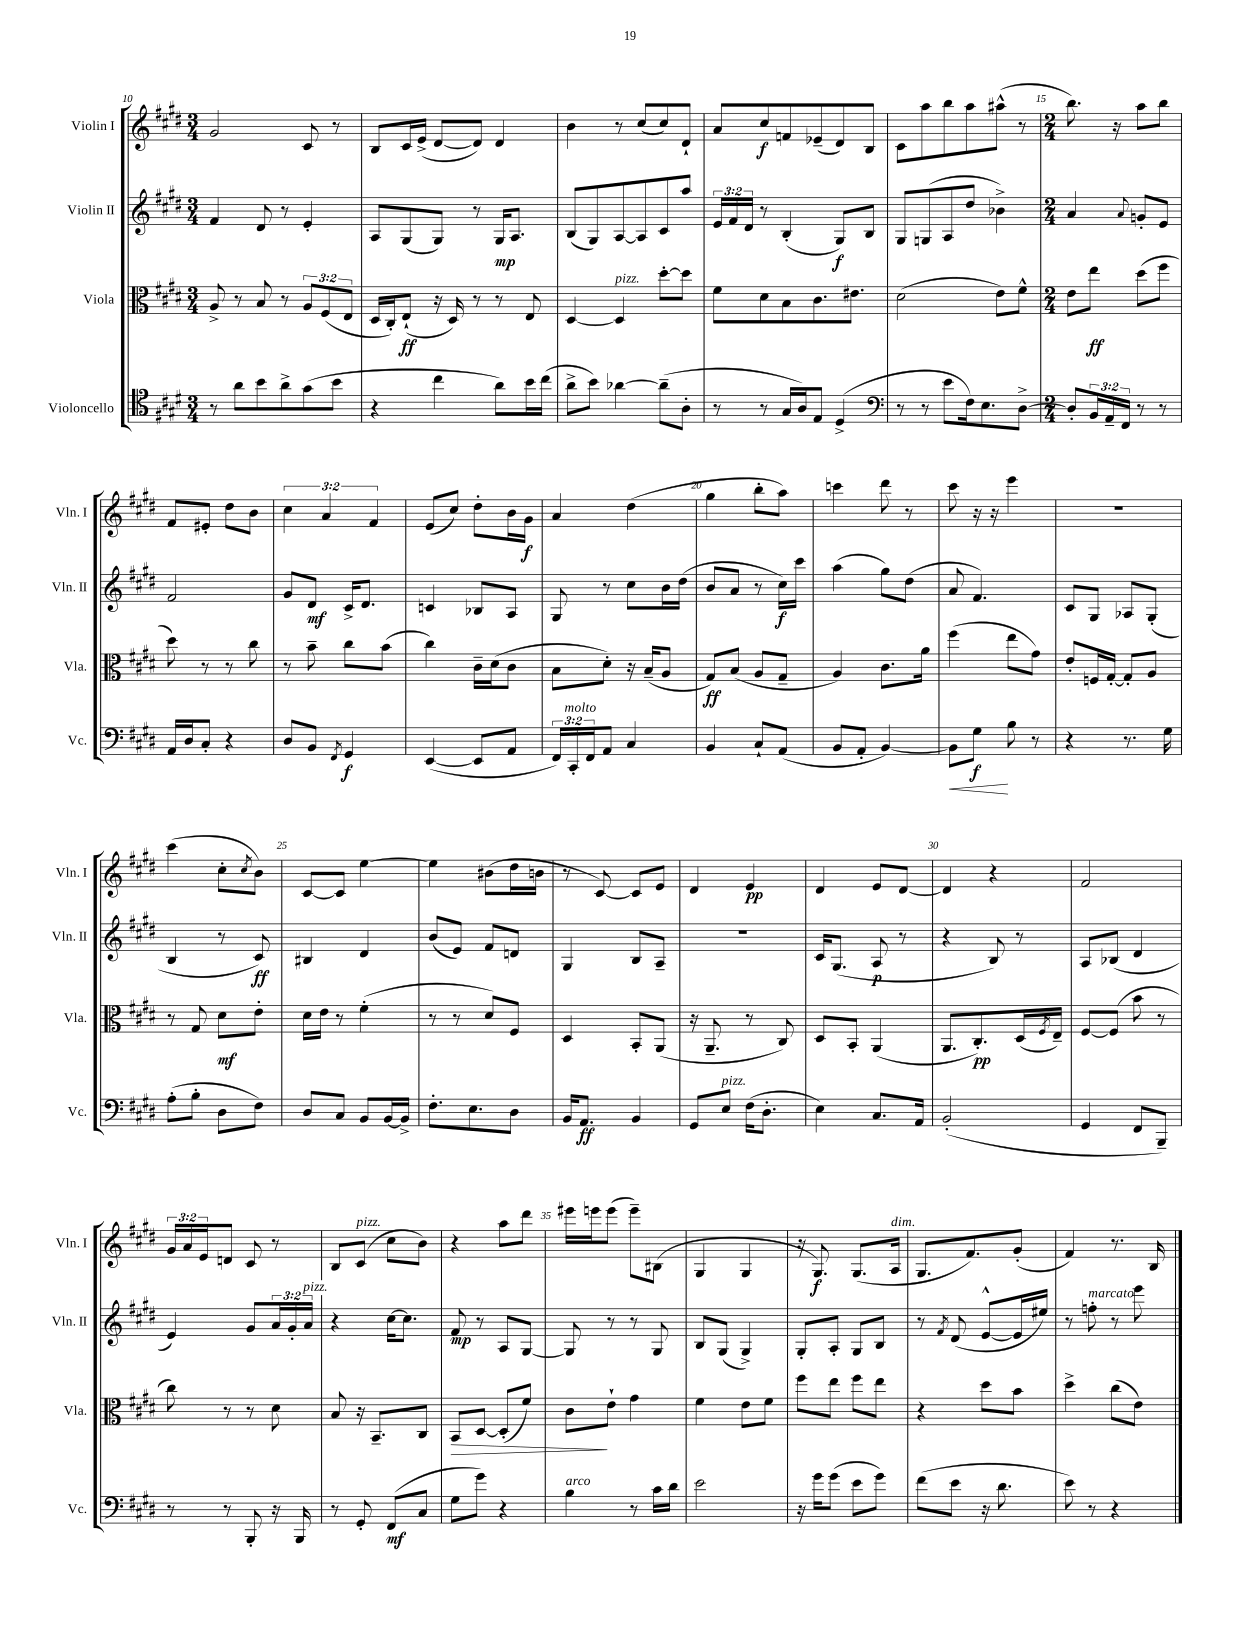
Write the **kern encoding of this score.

**kern	**kern	**kern	**kern
*staff4	*staff3	*staff2	*staff1
*clefC4	*clefC3	*clefG2	*clefG2
*k[f#c#g#d#]	*k[f#c#g#d#]	*k[f#c#g#d#]	*k[f#c#g#d#]
*M3/4	*M3/4	*M3/4	*M3/4
8r	8A^	4f#	2g#
8a	8r	.	.
8b	8B	8d#	.
8a^	8r	8r	.
(8g#	12A	4e'	8c#
.	(12F#	.	.
8b	.	.	8r
.	12E	.	.
=	=	=	=
4r	16D#	8A	8B
.	16C#')	.	.
.	(8E`	(8G#	16c#
.	.	.	(16e^
4cc#	16r	8G#)	[8d#
.	16D#)	.	.
.	8r	8r	8d#])
8a)	8r	16G#	4d#
.	.	8.A	.
16b	8E	.	.
(16cc#	.	.	.
=	=	=	=
8a^	[4D#	(8B	4b
8b)	.	8G#)	.
[4a-	4D#]	[8A	8r
.	.	8A]	(8cc#
(8a-~]	[8dd#'	8c#	8cc#)
8A'	8dd#]	8aa	8d#`
=	=	=	=
8r	8f#	24e	8a
.	.	24f#	.
.	.	24d#	.
8r	8d#	8r	8cc#
16G#	8B	(4B'	8f
16A)	.	.	.
8E	8.c#	.	(8e-~
(4D#^	.	8G#)	8d#)
.	8.e#	.	.
.	.	8B	8B
=	=	=	=
*clefF4	*	*	*
8r	(2d#	8G#	8c#
8r	.	(8G	8aa
8e	.	8A	8bb
16F#)	.	8dd#	8aa
8.E	.	.	.
.	8e)	4b-^)	(8aa#^^
[8D#^	8f#^^	.	8r
=	=	=	=
*M2/4	*M2/4	*M2/4	*M2/4
8D#']	8e	4a	8.bb)
24BB	8ee	.	.
24AA~	.	.	.
.	.	.	16r
24FF#	.	.	.
.	.	8qqa	.
8r	(8dd#	8g'	8aa
8r	8ff#	8e	8bb
=	=	=	=
16AA	8dd#)	2f#	8f#
16D#	.	.	.
8C#'	8r	.	8e#'
4r	8r	.	8dd#
.	8cc#	.	8b
=	=	=	=
8D#	8r	8g#	6cc#
8BB	8b~	8d#	.
.	.	.	6a
8qFF#	.	.	.
4GG#	8cc#	16c#^	.
.	.	8.d#	.
.	.	.	6f#
.	(8b	.	.
=	=	=	=
([4EE	4cc#)	4c	(8e
.	.	.	8cc#)
8EE]	16c#~	8B-	8dd#'
.	(16d#	.	.
8AA	8c#	8A	16b
.	.	.	16g#
=	=	=	=
24FF#)	8B	8G#	4a
24CC#'	.	.	.
24FF#	.	.	.
8AA	8d#')	8r	.
4C#	16r	8cc#	(4dd#
.	(16B~	.	.
.	8A	16b	.
.	.	(16dd#	.
=	=	=	=
4BB	8G#)	8b	4gg#
.	(8B	8a	.
8C#`	8A	8r	8bb'
(8AA	8G#~	16cc#)	8aa)
.	.	16ccc#	.
=	=	=	=
8BB	4A)	(4aa	4ccc
8AA'	.	.	.
[4BB)	8.c#	8gg#)	8ddd#
.	.	(8dd#	8r
.	16a	.	.
=	=	=	=
8BB]	(4ff#	8a	8ccc#
8G#	.	4.f#)	16r
.	.	.	16r
8B	8ee	.	4eee
8r	8g#)	.	.
=	=	=	=
4r	8e'	8c#	2r
.	16F	8G#	.
.	[16G#'	.	.
8.r	8G#']	8A-	.
.	8A	(8G#'	.
16G#	.	.	.
=	=	=	=
(8A'	8r	4B	(4ccc#
8B'	8G#	.	.
8D#	8d#	8r	8cc#'
.	.	.	8qcc#
8F#)	8e'	8c#)	8b)
=	=	=	=
8D#	16d#	4B#	[8c#
.	16e	.	.
8C#	8r	.	8c#]
8BB	(4f#'	4d#	[4ee
[16BB	.	.	.
16BB^]	.	.	.
=	=	=	=
8.F#'	8r	(8b	4ee]
.	8r	8e)	.
8.E	.	.	.
.	8d#)	8f#	(8b#
8D#	8F#	8d	16dd#
.	.	.	16b
=	=	=	=
16BB	4D#	4G#	8r
8.AA	.	.	.
.	.	.	[8c#)
4BB	8BB'	8B	8c#]
.	(8AA	8A~	8e
=	=	=	=
8GG#	16r	2r	4d#
.	8.AA~	.	.
8E	.	.	.
(16F#	8r	.	4e
8.D#'	.	.	.
.	8C#)	.	.
=	=	=	=
4E)	8D#	16c#	4d#
.	.	(8.G#	.
.	8BB'	.	.
8.C#	(4AA	8A	8e
.	.	8r	[8d#
16AA	.	.	.
=	=	=	=
(2BB'	8.AA	4r	4d#]
.	8.C#')	.	.
.	.	8B)	4r
.	(16D#	8r	.
.	8qF#	.	.
.	16E~)	.	.
=	=	=	=
4GG#	[8F#	8A	2f#
.	(8F#]	(8B-	.
8FF#	8b	4d#	.
8BBB~)	8r	.	.
=	=	=	=
8r	8cc#)	4e)	24g#
.	.	.	24a
.	.	.	24e
8r	8r	.	8d
8BBB'	8r	8g#	8c#
16r	8d#	24a	8r
.	.	24g#'	.
16BBB	.	.	.
.	.	24a	.
=	=	=	=
8r	8B	4r	8B
8GG#'	16r	.	(8c#
.	8.BB~	.	.
(8FF#	.	[16cc#	8cc#
.	.	8.cc#]	.
8C#	8C#	.	8b)
=	=	=	=
8G#	8BB	8f#	4r
8g#)	[8D#	8r	.
4r	(8D#']	8A	8aa
.	8f#)	[8G#	8ddd#
=	=	=	=
4B	8c#	8G#]	16eee#
.	.	.	16eee
.	8e`	8r	(8eee
8r	4g#	8r	8eee~)
16c#	.	8G#	(8B#
16d#	.	.	.
=	=	=	=
2e	4f#	8B	4G#
.	.	(8G#	.
.	8e	4G#^)	4G#
.	8f#	.	.
=	=	=	=
16r	8ff#	8G#'	16r
16g#	.	.	8.G#)
(8g#	8ee	8A'	.
8e	8ff#	8G#	(8.G#
8g#)	8ee	8B	.
.	.	.	16A
=	=	=	=
(8f#	4r	8r	8.G#
.	.	8qf#	.
8e	.	(8d#	.
.	.	.	8.f#)
16r	8dd#	[8e^^	.
8.d#	.	.	.
.	8b	16e]	(8g#'
.	.	16ee#)	.
=	=	=	=
8e)	4dd#^	8r	4f#)
8r	.	8ff'	.
4r	(8cc#	8r	8.r
.	8e)	8eee	.
.	.	.	16B
==	==	==	==
*-	*-	*-	*-
